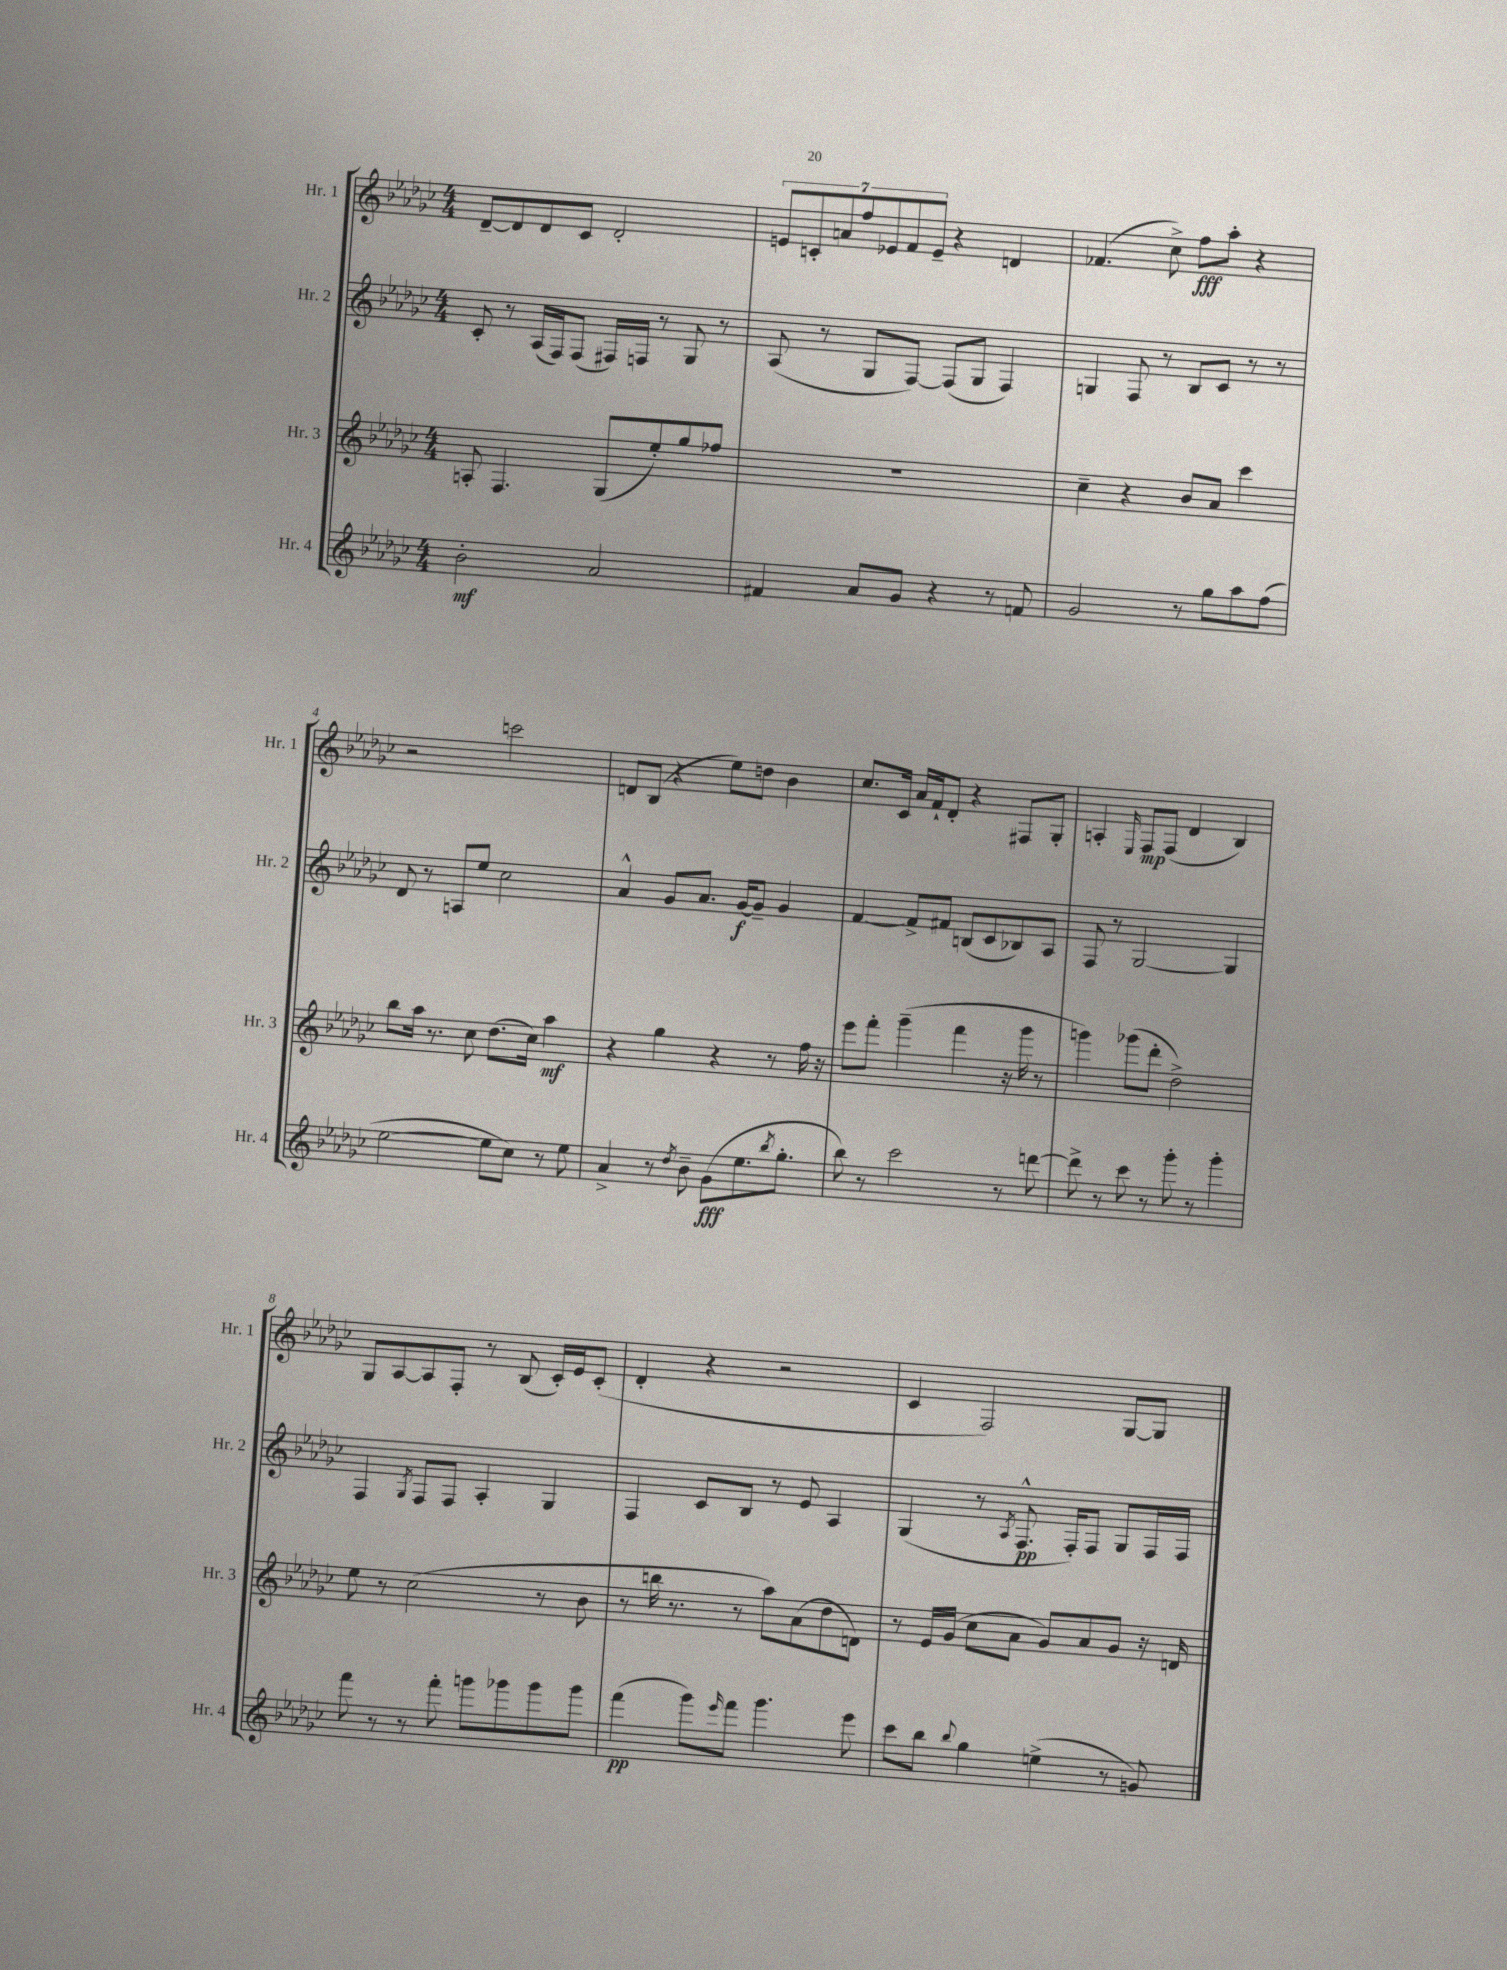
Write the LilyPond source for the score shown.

<<
\new StaffGroup <<
\new Staff = "s0" \with { instrumentName = "Hr. 1" shortInstrumentName = "Hr. 1" } {
    \clef treble \key ges \major \numericTimeSignature \time 4/4
    des'8~-- des'8 des'8 ces'8 des'2-. |
    \tuplet 7/4 { e'8 c'8-. a'8 f''8 ees'8 f'8 ees'8-- } r4 d'4 |
    fes'4.( ces''8->) f''8\fff aes''8-. r4 |
    r2 c'''2 |
    d'8 bes8( r4 ees''8) d''8 bes'4 |
    ces''8. ces'16 aes'16 f'16-! des'8-. r4 fis8 ges8-. |
    a4-. \grace { ees16 } f8\mp f8( des'4 bes4) |
    ges8 aes8~ aes8 f8-. r8 bes8( ces'16-.) ees'16 ces'8-.( |
    des'4-. r4 r2 |
    ces'4 f2) ges8~ ges8 \bar "|." |
}
\new Staff = "s1" \with { instrumentName = "Hr. 2" shortInstrumentName = "Hr. 2" } {
    \clef treble \key ges \major \numericTimeSignature \time 4/4
    ces'8-. r8 aes16( f16) f8( fis16) f16 r8 ges8 r8 |
    aes8( r8 ges8 f8~) f8( ges8 f4) |
    g4 f8 r8 bes8 ces'8 r8 r8 |
    des'8 r8 a8 ees''8 ces''2 |
    aes'4-^ ges'8 aes'8. ges'16~\f ges'8-- ges'4 |
    f'4~ f'8-> fis'8 b8( ces'8 bes8) aes8 |
    f8 r8 ges2~ ges4 |
    f4 \acciaccatura { ges8 } f8 f8 aes4-. ges4 |
    f4 ces'8 bes8 r8 ees'8 aes4 |
    ges4( r8 \acciaccatura { aes8 } f8.-^\pp f16-.) f8 ges8 f16 f16 \bar "|." |
}
\new Staff = "s2" \with { instrumentName = "Hr. 3" shortInstrumentName = "Hr. 3" } {
    \clef treble \key ges \major \numericTimeSignature \time 4/4
    a8-. f4. ges8( ees''8-.) ges''8 fes''8 |
    R1 |
    ces''4-- r4 bes'8 aes'8 ces'''4 |
    bes''8 aes''16 r8. ces''8 des''8.( ces''16) aes''4\mf |
    r4 ges''4 r4 r8 f''16 r16 |
    ees'''8 f'''8-. ges'''4--( f'''4 r16 ges'''16 r8 |
    g'''4) ges'''8( des'''8-. des''2->) |
    ees''8 r8 ces''2( r8 bes'8 |
    r8 b''16 r8. r8 aes''8) aes'8( des''8 d'8) |
    r8 ees'16 ges'16( ces''8 aes'8 ges'8) aes'8 ges'8 r16 d'16 \bar "|." |
}
\new Staff = "s3" \with { instrumentName = "Hr. 4" shortInstrumentName = "Hr. 4" } {
    \clef treble \key ges \major \numericTimeSignature \time 4/4
    bes'2-.\mf aes'2 |
    fis'4 aes'8 ges'8 r4 r8 f'8 |
    ges'2 r8 ges''8 aes''8 f''8( |
    ees''2~ ees''8 ces''8) r8 ees''8 |
    aes'4-> r8 \acciaccatura { des''8 } bes'8-- ges'8\fff( ees''8. \acciaccatura { bes''8 } ges''8.-. |
    bes''8) r8 ces'''2 r8 d'''8~ |
    d'''8-> r8 ces'''8 r8 ges'''8-. r8 ges'''4-. |
    f'''8 r8 r8 f'''8-. g'''8 ges'''8 ges'''8 ges'''8 |
    f'''4\pp( ges'''8) \grace { ees'''16 } f'''8 ges'''4. ees'''8 |
    ces'''8 bes''8 \appoggiatura { bes''8 } ges''4 e''4->( r8 g'8) \bar "|." |
}
>>
>>
